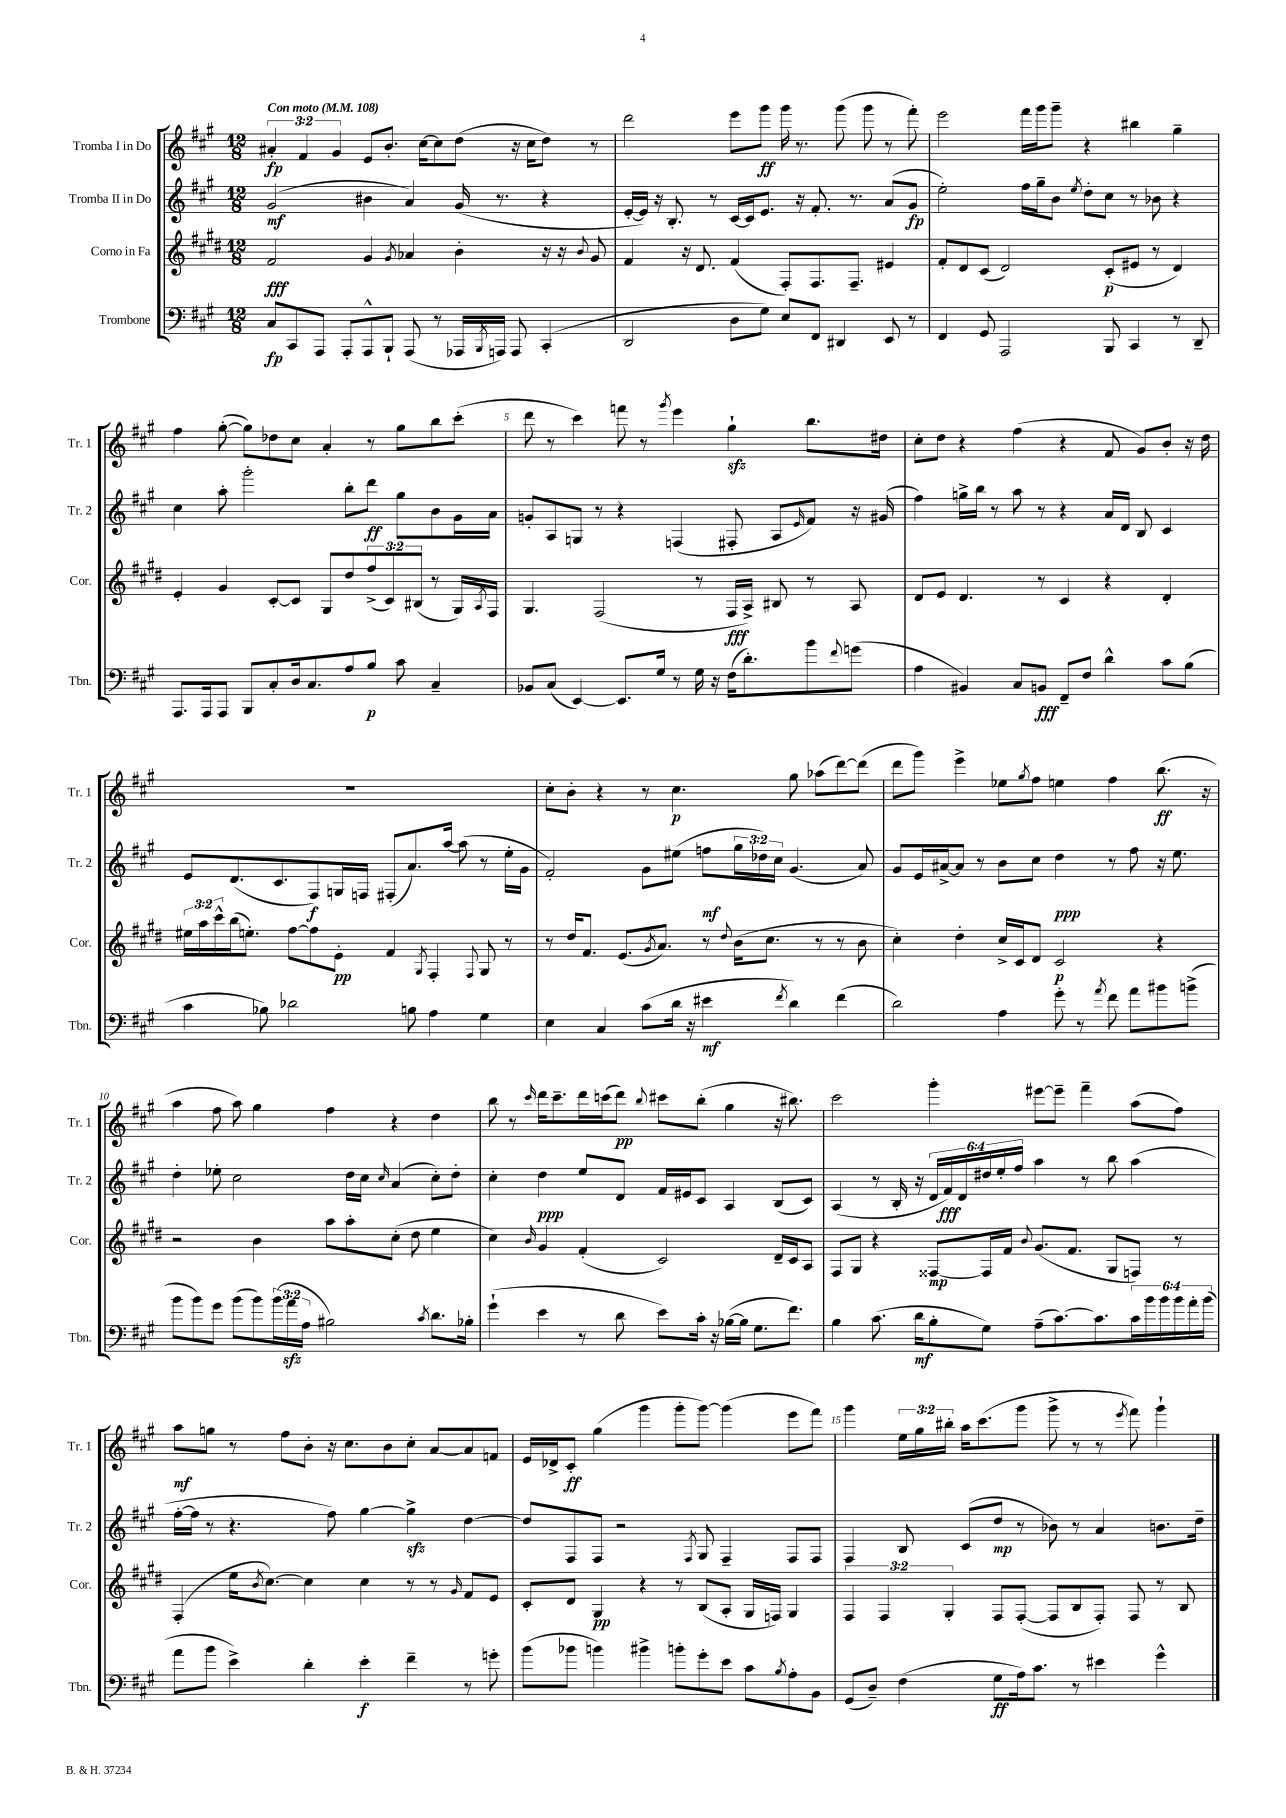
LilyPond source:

<<
\new StaffGroup <<
\new Staff = "s0" \with { instrumentName = "Tromba I in Do" shortInstrumentName = "Tr. 1" } {
    \clef treble \key a \major \numericTimeSignature \time 12/8 \override Staff.TupletNumber.text = #tuplet-number::calc-fraction-text \tempo "Con moto" 4 = 108
    \tuplet 3/2 { ais'4-.\fp fis'4 gis'4 } e'8 b'8.-. cis''16~ cis''8 d''8( r16 cis''16 d''8) r8 |
    d'''2 e'''8 gis'''8\ff gis'''16 r8. gis'''8( gis'''8 r8 fis'''8-.) |
    e'''2 fis'''16 gis'''16 gis'''8-- r4 bis''4 gis''4-- |
    fis''4 gis''8~-.( gis''8) des''8 cis''8 a'4-. r8 gis''8 b''8 cis'''8-.( |
    d'''8 r8 cis'''4) f'''8 r8 \acciaccatura { gis'''8 } e'''4 gis''4-!\sfz b''8. dis''16 |
    cis''8-. d''8 r4 fis''4( r4 fis'8 gis'8) b'8-. r16 d''16 |
    R1. |
    cis''8-. b'8-. r4 r8 cis''4.\p gis''8 aes''8( d'''8~) d'''8( |
    d'''8 gis'''8) e'''4-> ees''8 \acciaccatura { gis''8 } fis''8 e''4 fis''4 b''8.\ff( r16 |
    a''4 fis''8 a''8) gis''4 fis''4 r4 d''4 |
    b''8 r8 \grace { cis'''16 } d'''16 cis'''8.-- d'''16 c'''16( d'''8\pp) \appoggiatura { b''8 } cis'''8 b''8-.( gis''4 r16 bis''8.) |
    cis'''2 gis'''4-. eis'''8~ eis'''8-- fis'''4-- a''8( fis''8) |
    a''8\mf g''8 r8 fis''8 b'8-. r16 cis''8. b'8 cis''8-. a'8~ a'8 f'8 |
    e'16 des'16-> cis'8-.\ff gis''4( gis'''4 gis'''8-. gis'''8~) gis'''4( e'''8 fis'''8) |
    gis'''4 \tuplet 3/2 { e''16 gis''16 bis''16-. } a''16 cis'''8.( gis'''8 gis'''8-> r8 r8 \acciaccatura { e'''8 } fis'''8) gis'''4-! \bar "|." |
}
\new Staff = "s1" \with { instrumentName = "Tromba II in Do" shortInstrumentName = "Tr. 2" } {
    \clef treble \key a \major \numericTimeSignature \time 12/8 \override Staff.TupletNumber.text = #tuplet-number::calc-fraction-text
    gis'2\mf( bis'4 a'4) gis'16( r8. r4 |
    e'16~-. e'16) r16 b8.-. r8 cis'16~ cis'16 e'8. r16 fis'8.-. r8. a'8( gis'8\fp |
    e''2-.) fis''16 gis''16-- b'8 \acciaccatura { e''8 } d''8-. cis''8 r8 bes'8 r4 |
    cis''4 a''8-. gis'''2-. b''8-. d'''8\ff gis''8 b'8 gis'16 a'16 |
    g'8-. a8 g8 r8 r4 f4( fis8-. a8 \grace { e'16 } fis'8) r16 gis'16( |
    fis''4) g''16-> b''16 r8 a''8 r8 r4 a'16 d'16 b8 cis'4 |
    e'8 d'8.( cis'8. fis8\f) g16 f16 fis8-.( a'8.) a''16~ a''8( r8 e''16-. gis'16 |
    fis'2-.) gis'8 eis''8( f''8\mf \tuplet 3/2 { gis''16 des''16) cis''16 } gis'4.( a'8) |
    gis'8 e'16 ais'16~-> ais'8 r8 b'8 cis''8 d''4\ppp r8 fis''8 r16 e''8. |
    d''4-. ees''8-. cis''2 d''16 cis''16 \grace { cis''16 } a'4( cis''8-.) d''8-. |
    cis''4-. d''4\ppp e''8 d'8 fis'16 eis'16 cis'8 a4 b8( cis'8) |
    a4( r8 b16-. r16 \tuplet 6/4 { d'16 fis'16\fff) d'16 dis''16 e''16-. fis''16 } a''4 r8 b''8 a''4( |
    fis''16~-. fis''16 r8 r4. fis''8) gis''4~ gis''4->\sfz d''4~ |
    d''8 fis8 fis8 r2 \acciaccatura { fis8 } gis8 fis4-- fis8 fis8 |
    fis4 b8 cis'8( d''8\mp r8 bes'8) r8 a'4 b'8. d''16-- \bar "|." |
}
\new Staff = "s2" \with { instrumentName = "Corno in Fa" shortInstrumentName = "Cor." } {
    \clef treble \key e \major \numericTimeSignature \time 12/8 \override Staff.TupletNumber.text = #tuplet-number::calc-fraction-text
    fis'2\fff gis'4 \acciaccatura { gis'8 } aes'4 b'4-. r16 r16 \appoggiatura { b'8 } gis'8 |
    fis'4 r16 dis'8. fis'4( fis8-.) fis8. fis8.-- eis'4 |
    fis'8-. dis'8 cis'8( dis'2) cis'8-.\p( eis'8 r8 dis'4) |
    e'4-. gis'4 cis'8~-. cis'8 gis8 dis''8 \tuplet 3/2 { fis''8->( cis'8) bis8( } r8 gis16) \acciaccatura { a8 } fis16 |
    gis4. fis2( r8 fis16\fff a16->) bis8 r8 a8 |
    dis'8 e'8 dis'4. r8 cis'4 r4 dis'4-. |
    \tuplet 3/2 { eis''16 a''16 cis'''16-^ } b''16( e''8.-.) fis''8~ fis''8 e'8-.\pp fis'4 \acciaccatura { gis8 } fis4-. \appoggiatura { fis8 } gis8 r8 |
    r8 dis''16 fis'8. e'8.( \acciaccatura { gis'8 } a'8.) r8 \appoggiatura { dis''8 } b'16( cis''8. r8 r8 b'8 |
    cis''4-.) dis''4-. cis''16-> cis'16 dis'8 cis'2\p r4 |
    r2 b'4 a''8 a''8-. cis''8-.( dis''8 e''4 |
    cis''4) \grace { b'16 } gis'4 fis'4-.( cis'2) dis'16-- cis'16 a8 |
    fis8 gis8 r4 fisis8~\mp fisis16 fis'16 \appoggiatura { b'8 } gis'8.( fis'8. gis8 f8) r8 |
    fis4-.( e''16 \acciaccatura { b'8 } cis''8.~) cis''4 cis''4 r8 r8 \grace { gis'16 } fis'8 e'8 |
    cis'8-. dis'8 gis4\pp r4 r8 b8( a8-. gis16 f16) gis4 |
    \tuplet 3/2 { fis4 fis4 gis4-. } fis8 fis8~-.( fis8 b8 fis8-.) fis8 r8 b8 \bar "|." |
}
\new Staff = "s3" \with { instrumentName = "Trombone" shortInstrumentName = "Tbn." } {
    \clef bass \key a \major \numericTimeSignature \time 12/8 \override Staff.TupletNumber.text = #tuplet-number::calc-fraction-text
    cis8\fp cis,8 a,,8 a,,8-. a,,8-^ b,,8-! a,,8( r8 aes,,16 \acciaccatura { b,,8 } a,,16) a,,8 cis,4-.( |
    d,2 d8 gis8) e8 fis,8 dis,4 e,8 r8 |
    fis,4 gis,8 a,,2 b,,8 cis,4 r8 d,8-- |
    a,,8. a,,16 a,,8 b,,8 cis8-. d16 cis8. a8 b8\p cis'8 cis4-- |
    bes,8 cis8( e,4~) e,8. gis16 r8 gis16 r16 fis16( d'8.-.) b'8 \appoggiatura { fis'8 } g'8( |
    a4 bis,4) cis8 b,8\fff fis,8-- fis8 d'4-^ cis'8 b8( |
    cis'4 bes8) des'2 b8 a4 gis4 |
    e4 cis4 cis'8( d'16 r16 eis'4\mf \acciaccatura { fis'8 } d'4) fis'4( |
    d'2) a4 gis'8-. r8 \acciaccatura { a'8 } fis'8 a'8 bis'8 b'8->( |
    b'8 b'8) gis'8 b'8( b'8) \tuplet 3/2 { b'16( a'16\sfz a16 } bis2) \acciaccatura { cis'8 } d'8. bes16-. |
    gis'4-!( e'4 r8 d'8 e'8) cis'16-. r16 bes16~( bes16 gis8. fis'8.) |
    b4 cis'8.( d'16\mf b8-. gis8) a8--( cis'8.~) cis'8. \tuplet 6/4 { cis'16 b'16 b'16 b'16 a'16-. b'16( } |
    a'8 b'8 e'4->) d'4-. e'4-.\f fis'4-- r8 g'8-. |
    b'8( bes'8 b'4) bis'4-> b'8-. gis'8-. e'8 cis'8 \acciaccatura { b8 } a8-. b,8 |
    gis,8( d8--) fis4( gis8\ff a16) cis'8. r8 eis'4 gis'4-^ \bar "|." |
}
>>
>>
\layout { \context { \Score \override BarNumber.break-visibility = ##(#f #t #t) barNumberVisibility = #(every-nth-bar-number-visible 5) } }
